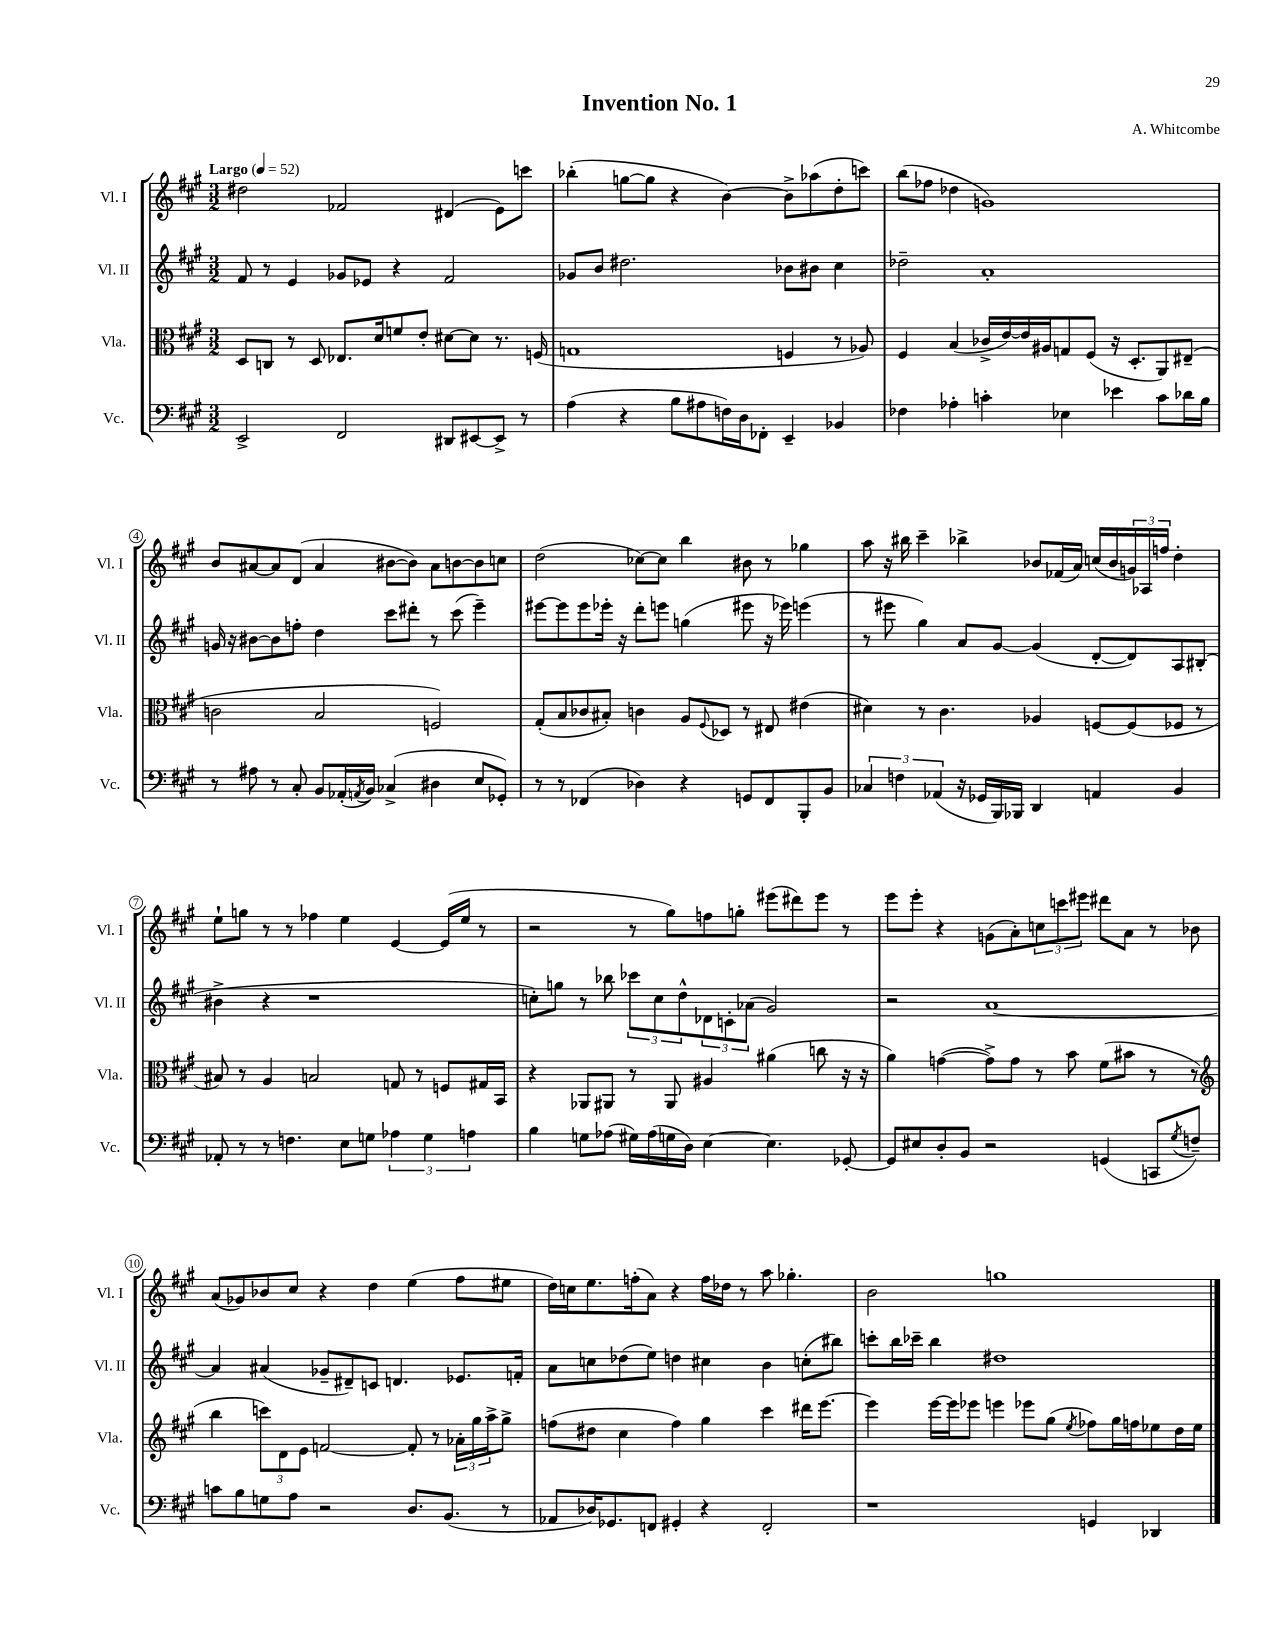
\header { title = "Invention No. 1" composer = "A. Whitcombe" }
<<
\new StaffGroup <<
\new Staff = "s0" \with { instrumentName = "Vl. I" shortInstrumentName = "Vl. I" } {
    \clef treble \key a \major \numericTimeSignature \time 3/2 \tempo "Largo" 4 = 52
    dis''2 fes'2 dis'4( e'8) c'''8 |
    bes''4-.( g''8~ g''8 r4 b'4~) b'8-> aes''8( d''8-. c'''8) |
    b''8( fes''8 des''4 g'1) |
    b'8 ais'8~ ais'8 d'8( ais'4 bis'8~ bis'8) ais'8 b'8~ b'8 c''8 |
    d''2( ces''8~) ces''8 b''4 bis'8 r8 ges''4 |
    a''8 r16 bis''16 cis'''4-- bes''4-> bes'8 fes'16( a'16) c''16( bes'16 \tuplet 3/2 { g'16) aes16 f''16 } d''4-. |
    e''8-! g''8 r8 r8 fes''4 e''4 e'4~ e'16( e''16 r8 |
    r2 r8 gis''8) f''8 g''8-. eis'''8( dis'''8) eis'''8 r8 |
    e'''8 e'''8-. r4 g'8( a'8-.) \tuplet 3/2 { c''8 c'''8 eis'''8 } dis'''8 a'8 r8 bes'8 |
    a'8( ges'8) bes'8 cis''8 r4 d''4 e''4( fis''8 eis''8 |
    d''16) c''16 e''8. f''16-.( a'8) r4 f''16 des''16 r8 a''8 ges''4.-. |
    b'2 g''1 \bar "|." |
}
\new Staff = "s1" \with { instrumentName = "Vl. II" shortInstrumentName = "Vl. II" } {
    \clef treble \key a \major \numericTimeSignature \time 3/2
    fis'8 r8 e'4 ges'8 ees'8 r4 fis'2 |
    ges'8 b'8 dis''2. bes'8 bis'8 cis''4 |
    des''2-- a'1-. |
    g'16 r16 bis'8~ bis'8 f''8-. d''4 cis'''8 dis'''8-. r8 cis'''8( e'''4--) |
    eis'''8~ eis'''8 eis'''8 ees'''16-. r16 d'''8-. e'''8 g''4( eis'''8 r16 ees'''16) e'''4( |
    r8 eis'''8 gis''4) a'8 gis'8~ gis'4( d'8~-. d'8) a8 bis8-.( |
    bis'4-> r4 r1 |
    c''8-.) g''8 r8 bes''8 \tuplet 3/2 { ces'''8 c''8 d''8-^ } \tuplet 3/2 { des'8 c'8-. aes'8( } gis'2) |
    r2 a'1~ |
    a'4 ais'4( ges'8-- dis'8--) c'8 d'4. ees'8. f'16-. |
    a'8 c''8 des''8( e''8) d''4 cis''4 b'4 c''8-.( bis''8) |
    c'''8-. b''16 ces'''16-- b''4 dis''1 \bar "|." |
}
\new Staff = "s2" \with { instrumentName = "Vla." shortInstrumentName = "Vla." } {
    \clef alto \key a \major \numericTimeSignature \time 3/2
    d8 c8 r8 d8 ees8. d'16 f'8 e'8-. dis'8~ dis'8 r8. f16( |
    g1 f4 r8 aes8) |
    fis4 b4( ces'16-> e'16~) e'16 ais16 g8 fis8( r16 d8.-. a,8) eis8--( |
    c'2 b2 f2) |
    gis8-.( b8 ces'8 bis8-.) c'4 a8 \appoggiatura { fis8 } des8 r8 eis8 eis'4( |
    dis'4) r8 cis'4. aes4 f8~ f8( fes8 r8 |
    bis8) r8 a4 b2 g8 r8 f8 gis16 b,16 |
    r4 aes,8 ais,8 r8 ais,8 ais4 ais'4( c''8 r16 r16 |
    a'4) g'4~( g'8->) g'8 r8 b'8 fis'8( bis'8 r8 r8 |
    \clef treble b''4 \tuplet 3/2 { c'''8) d'8 e'8 } f'2~ f'8-. r8 \tuplet 3/2 { aes'16-. gis''16 a''16-> } gis''8-> |
    f''8( dis''8 cis''4 f''4) gis''4 cis'''4 dis'''16 e'''8.~ |
    e'''4 e'''16~ e'''16 ees'''8 e'''4 ees'''8 gis''8( \acciaccatura { e''8 } fes''8) gis''16 f''16 ees''8 d''16 ees''16 \bar "|." |
}
\new Staff = "s3" \with { instrumentName = "Vc." shortInstrumentName = "Vc." } {
    \clef bass \key a \major \numericTimeSignature \time 3/2
    e,2-> fis,2 dis,8 eis,8~ eis,8-> r8 |
    a4( r4 b8 ais8 f16) d16 fes,8-. e,4-- bes,4 |
    fes4 aes4-. c'4-. ees4 ees'4 c'8 des'16 b16 |
    r8 ais8 r8 cis8-. b,8 aes,16-.( \acciaccatura { a,8 } b,16) ces4->( dis4 e8 ges,8-.) |
    r8 r8 fes,4( des4) r4 g,8 fes,8 b,,8-. b,8 |
    \tuplet 3/2 { ces4 f4 aes,4( } r16 ges,16 b,,16) bes,,16 d,4 a,4 b,4 |
    aes,8-. r8 r8 f4. e8 g8 \tuplet 3/2 { aes4 g4 a4 } |
    b4 g8 aes8( gis16) aes16( g16 d16) e4~ e4. ges,8~-. |
    ges,8 eis8 d8-. b,8 r2 g,4( c,8 \acciaccatura { gis8 } f8--) |
    c'8 b8 g8 a8 r2 d8. b,8.( r8 |
    aes,8 des16) ges,8. f,8 gis,4-. r4 f,2-. |
    r1 g,4 des,4 \bar "|." |
}
>>
>>
\layout { \context { \Score \override BarNumber.stencil = #(make-stencil-circler 0.1 0.3 ly:text-interface::print) } }
